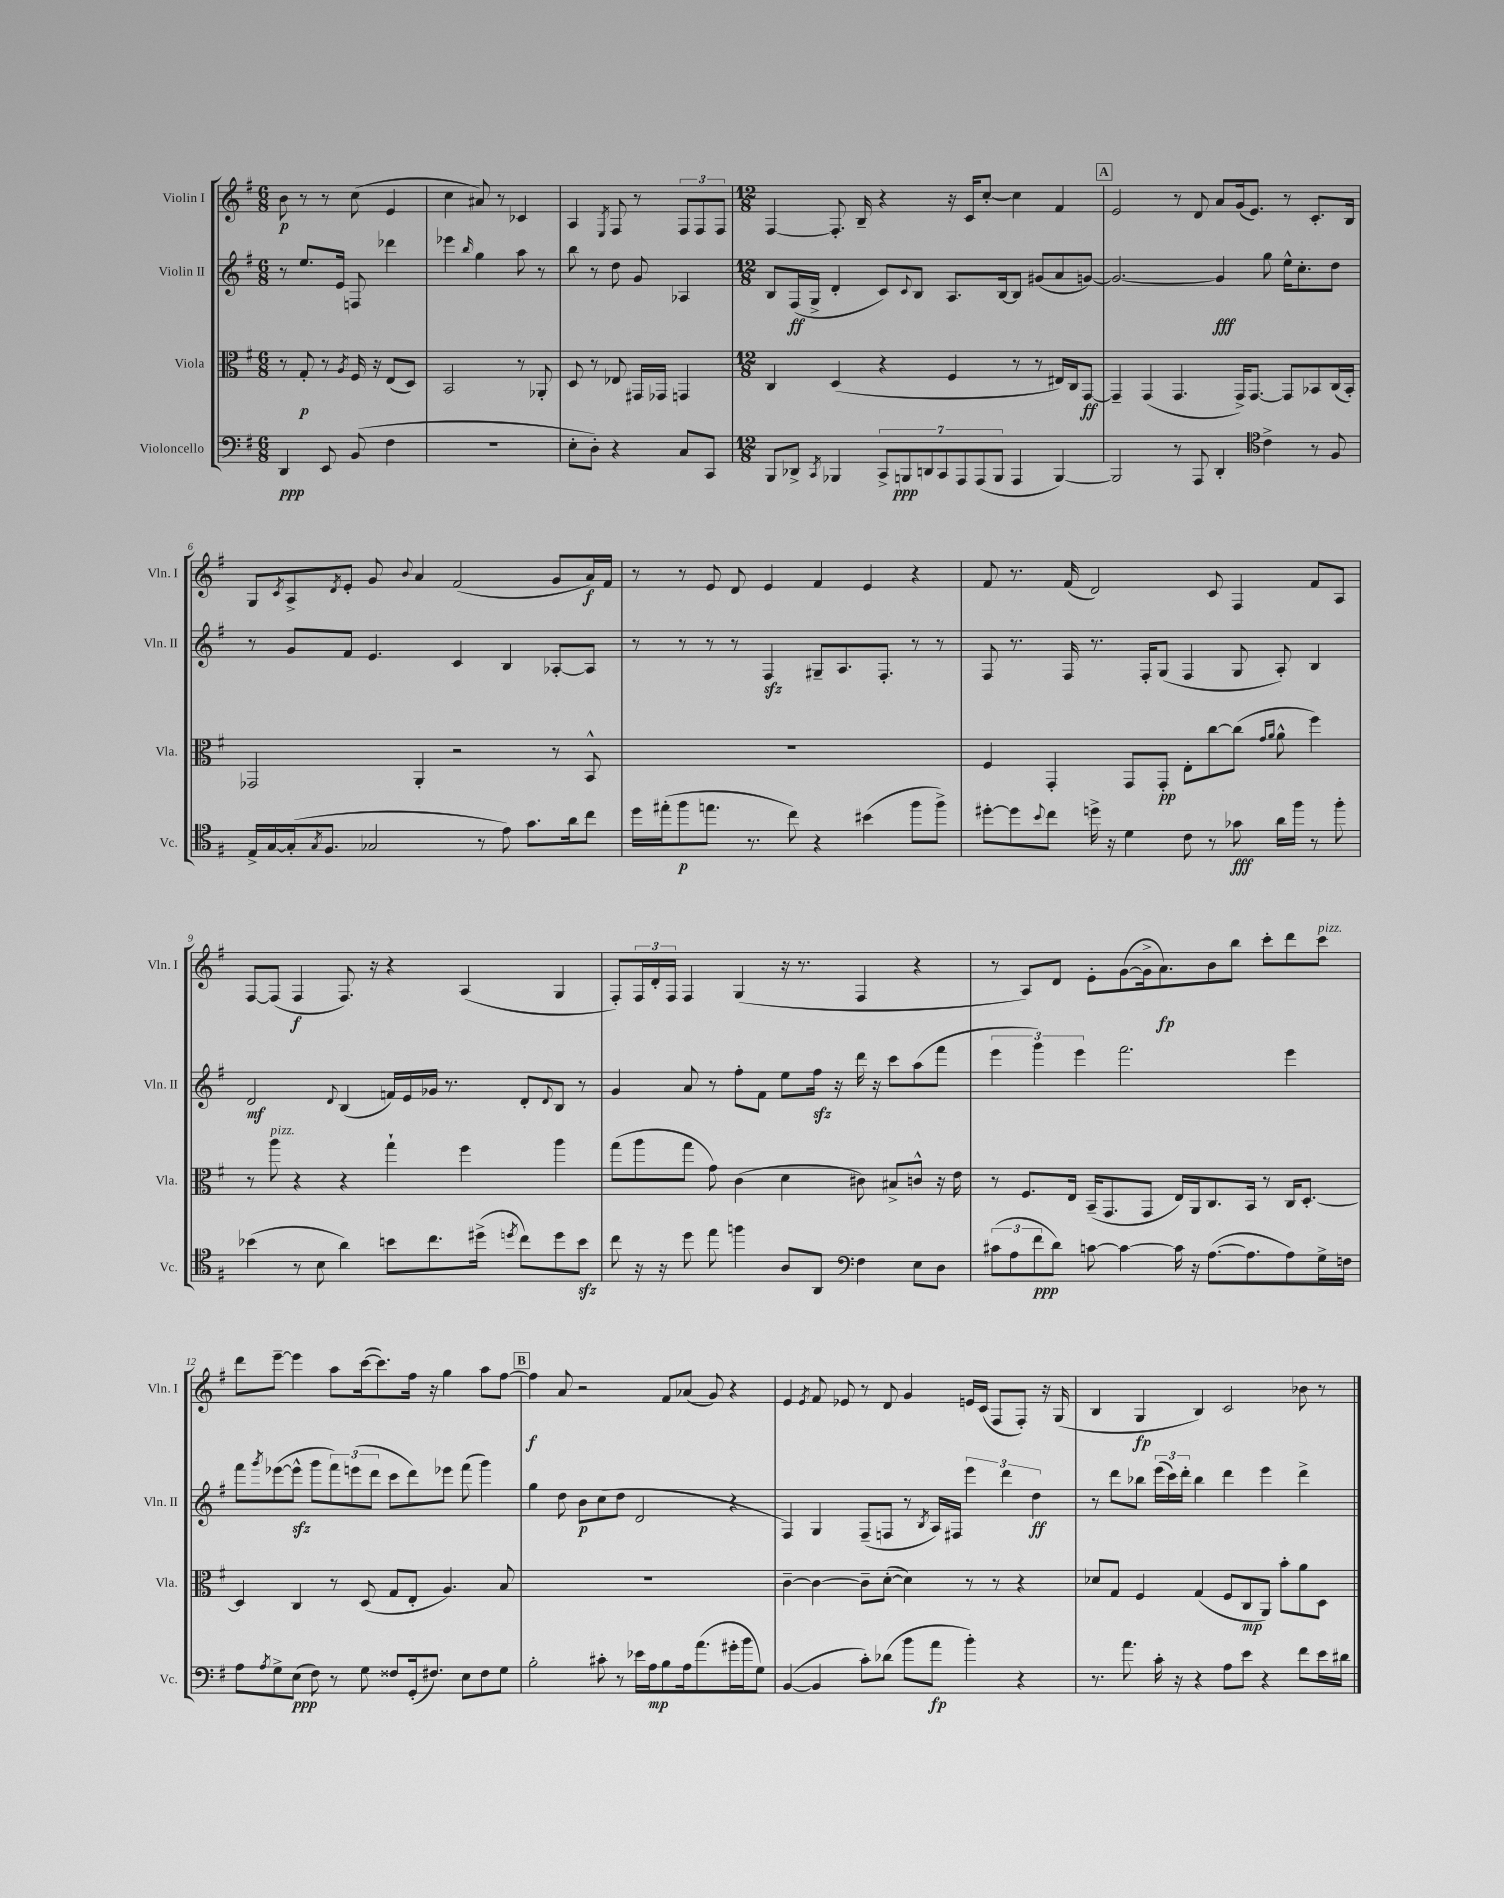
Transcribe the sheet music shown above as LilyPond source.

<<
\new StaffGroup <<
\new Staff = "s0" \with { instrumentName = "Violin I" shortInstrumentName = "Vln. I" } {
    \clef treble \key g \major \numericTimeSignature \time 6/8
    b'8\p r8 r8 c''8( e'4 |
    c''4 ais'8) r8 ces'4 |
    a4 \acciaccatura { e8 } fis8 r8 \tuplet 3/2 { fis8 fis8 fis8 } |
    \numericTimeSignature \time 12/8 fis4~ fis8.-. b16-- r4 r16 c'16 c''8~-. c''4 fis'4 |
    \mark \markup { \box "A" } e'2 r8 d'8 a'8 g'16( e'8.) r8 c'8.-. b16 |
    g8 \acciaccatura { c'8 } a8-> \acciaccatura { d'8 } e'8-. g'8 \appoggiatura { b'8 } a'4 fis'2( g'8 a'16\f) fis'16 |
    r8 r8 e'8 d'8 e'4 fis'4 e'4 r4 |
    fis'8 r8. fis'16( d'2) c'8 fis4 fis'8 a8 |
    fis8~ fis8( fis4\f fis8.) r16 r4 a4( g4 |
    fis8-.) \tuplet 3/2 { fis16 d'16-. fis16 } fis4 g4( r16 r8. fis4 r4 |
    r8 a8) d'8 e'8-. g'8~( g'16-> a'8.\fp) b'8 b''8 c'''8-. d'''8 c'''8^\markup { \italic "pizz." } |
    d'''8 e'''8~-- e'''4 a''8 c'''16~( c'''8.) fis''16 r16 g''4 a''8 fis''8~ |
    \mark \markup { \box "B" } fis''4\f a'8 r2 fis'8 aes'8( g'8) r4 |
    e'4 \acciaccatura { e'8 } fis'8 ees'8 r8 d'8 g'4 e'16 c'16( fis8 fis8-.) r16 g16( |
    b4 g4\fp b4) c'2 bes'8 r8 \bar "|." |
}
\new Staff = "s1" \with { instrumentName = "Violin II" shortInstrumentName = "Vln. II" } {
    \clef treble \key g \major \numericTimeSignature \time 6/8
    r8 e''8. e'16 f8 des'''4 |
    ees'''4 \grace { b''16 } g''4 a''8 r8 |
    b''8 r8 d''8 g'8 aes4 |
    \numericTimeSignature \time 12/8 b8 fis16\ff( g16-> d'4-. c'8) \appoggiatura { c'8 } b8 a8. b16~ b8 gis'8( a'8 g'8~) |
    \mark \markup { \box "A" } g'2.~ g'4\fff g''8 e''16-^ c''8.-. d''8 |
    r8 g'8 fis'8 e'4. c'4 b4 aes8~-. aes8 |
    r8 r8 r8 r8 fis4\sfz gis8-- a8. fis8.-. r8 r8 |
    fis8 r8. fis16 r8. fis16-. g8( fis4 g8 a8-.) b4 |
    d'2\mf \appoggiatura { d'8 } b4( f'16) e'16 ges'16 r8. d'8-. \appoggiatura { d'8 } b8 r8 |
    g'4 a'8 r8 fis''8-. fis'8 e''8 fis''16\sfz r16 d'''16 r16 c'''8 a''8( fis'''8 |
    \tuplet 3/2 { e'''4 g'''4) e'''4 } fis'''2. e'''4 |
    fis'''8 \acciaccatura { g'''8 } ees'''8~( ees'''8-^\sfz g'''8 \tuplet 3/2 { fis'''8) e'''8( d'''8 } c'''8 d'''8) ees'''8 fis'''8( g'''4) |
    \mark \markup { \box "B" } g''4 d''8 b'8\p c''8( d''8 d'2 r4 |
    fis4) g4 fis8--( f8 r8 \acciaccatura { b8 } a16) fis16 \tuplet 3/2 { e'''4 d'''4 d''4\ff } |
    r8 d'''8 bes''8 \tuplet 3/2 { e'''16( c'''16) d'''16-. } bes''4 d'''4 e'''4 d'''4-> \bar "|." |
}
\new Staff = "s2" \with { instrumentName = "Viola" shortInstrumentName = "Vla." } {
    \clef alto \key g \major \numericTimeSignature \time 6/8
    r8 g8-.\p r8 \acciaccatura { a8 } fis16 r16 e8( d8) |
    b,2 r8 aes,8-. |
    d8 r8 ees8 gis,16 ges,16 g,4 |
    \numericTimeSignature \time 12/8 c4 d4( r4 fis4 r8 r8 eis16) c16 g,8~\ff |
    \mark \markup { \box "A" } g,4-- g,4( g,4. g,16->) g,8.~ g,8 bes,8 c16( bes,16-.) |
    ges,2 a,4-. r2 r8 b,8-^ |
    R1. |
    fis4 g,4-. g,8 g,8-.\pp e8-. c''8~ c''8( \grace { g'16 a'16 } a'8-^ fis''4) |
    r8 a''8^\markup { \italic "pizz." } r4 r4 g''4-! fis''4 a''4 |
    g''8( a''8 g''8 g'8) c'4( d'4 cis'8) bis8-> c'8-^ r16 e'16 |
    r8 fis8. e16 b,16--( g,8. g,8 e16) a,16 c8. b,16 r8 c16 d8.~-. |
    d4 c4 r8 d8( g8 e8-. a4.) b8 |
    \mark \markup { \box "B" } R1. |
    c'4~-- c'4~ c'8-- d'8~-.( d'4) r8 r8 r4 |
    des'8 g8 fis4 g4( fis8 c8\mp a,8) b'8-. a'8 d8 \bar "|." |
}
\new Staff = "s3" \with { instrumentName = "Violoncello" shortInstrumentName = "Vc." } {
    \clef bass \key g \major \numericTimeSignature \time 6/8
    d,4\ppp e,8 b,8( fis4 |
    R2. |
    e8-. d8-.) r4 c8 c,8 |
    \numericTimeSignature \time 12/8 b,,8 des,8-> \acciaccatura { c,8 } bes,,4 \tuplet 7/4 { c,8-> b,,8\ppp d,8 c,8 a,,8 a,,8( b,,8 } a,,4 b,,4~) |
    \mark \markup { \box "A" } b,,2 r8 a,,8 d,4-. \clef tenor c'4-> r8 fis8 |
    e16-> g16~ g16-.( \acciaccatura { g8 } fis8. ges2 r8 e'8) g'8. a'16 c''8 |
    d''16 eis''16-.( fis''8\p e''8. r8. c''8) r4 bis'4( fis''8 fis''8->) |
    dis''8~-. dis''8 \appoggiatura { b'8 } c''8 d''16-> r16 d'4 c'8 r8 ges'8\fff a'16 fis''16 r8 fis''8-. |
    bes'4( r8 b8 a'4) b'8 c''8. dis''16->( \acciaccatura { d''8 } c''8) d''8 b'8\sfz |
    c''8 r16 r16 d''8 e''8 f''4 a8 a,8 \clef bass fis4 e8 d8 |
    \tuplet 3/2 { cis'8( a8 fis'8\ppp } d'8) c'8~ c'4~ c'16 r16 a8.~( a8. a8) g16-> f16 |
    a8 \acciaccatura { a8 } g8-> e8\ppp( fis8) r8 g8 fisis8 g,16-.( fis8.) e8 fis8 g8 |
    \mark \markup { \box "B" } b2-. cis'8-. r8 ees'16 a16\mp b8 a16 a'8.( gis'16-. b'16 g8) |
    b,4~( b,4 c'8-.) des'8( b'8 a'8\fp b'4-.) r4 |
    r8. a'8. c'16-. r16 r4 a8 e'8 r4 fis'8 e'16 dis'16 \bar "|." |
}
>>
>>
